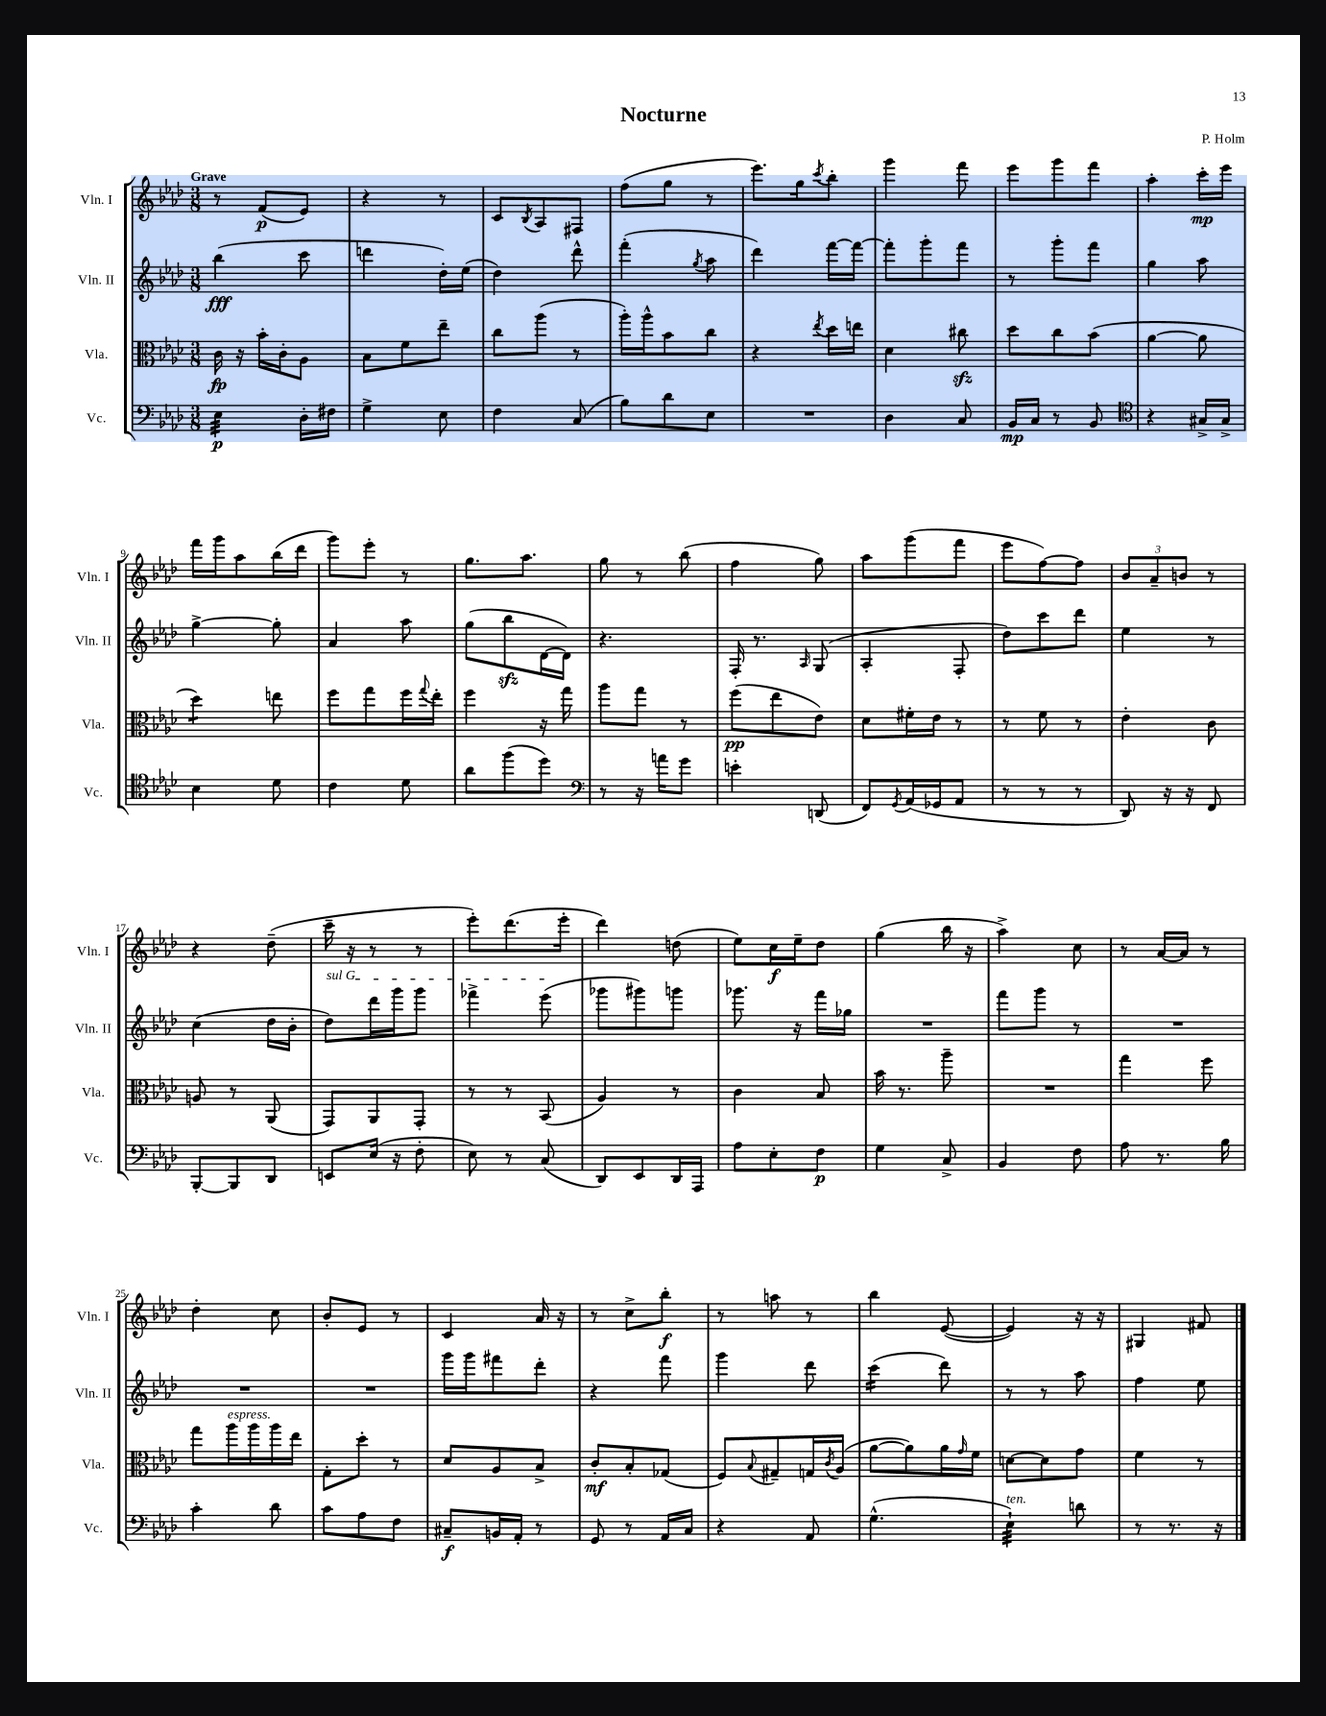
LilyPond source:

\header { title = "Nocturne" composer = "P. Holm" }
<<
\new StaffGroup <<
\new Staff = "s0" \with { instrumentName = "Vln. I" shortInstrumentName = "Vln. I" } {
    \clef treble \key aes \major \numericTimeSignature \time 3/8 \tempo "Grave"
    r8 f'8\p( ees'8) |
    r4 r8 |
    c'8 \acciaccatura { bes8 } aes8 fis8 |
    f''8( g''8 r8 |
    ees'''8.) g''16 \acciaccatura { c'''8 } bes''8-. |
    g'''4 f'''8 |
    ees'''8 g'''8 f'''8 |
    aes''4-. c'''16-.\mp ees'''16 |
    f'''16 g'''16 aes''8 bes''16( des'''16 |
    g'''8) ees'''8-. r8 |
    g''8. aes''8. |
    g''8 r8 bes''8( |
    f''4 g''8) |
    aes''8 g'''8( f'''8 |
    ees'''8 f''8~) f''8 |
    \tuplet 3/2 { bes'8 aes'8-- b'8 } r8 |
    r4 des''8--( |
    c'''16-- r16 r8 r8 |
    ees'''8-.) des'''8.( ees'''16-. |
    des'''4) d''8( |
    ees''8) c''16\f ees''16-- des''8 |
    g''4( bes''16 r16 |
    aes''4->) c''8 |
    r8 aes'16~ aes'16 r8 |
    des''4-. c''8 |
    bes'8-. ees'8 r8 |
    c'4 aes'16 r16 |
    r8 c''8-> bes''8-.\f |
    r8 a''8 r8 |
    bes''4 ees'8~( |
    ees'4) r16 r16 |
    gis4 fis'8 \bar "|." |
}
\new Staff = "s1" \with { instrumentName = "Vln. II" shortInstrumentName = "Vln. II" } {
    \clef treble \key aes \major \numericTimeSignature \time 3/8
    bes''4\fff( c'''8 |
    d'''4 des''16-.) ees''16( |
    des''4) des'''8-^ |
    f'''4-.( \acciaccatura { g''8 } aes''8 |
    des'''4) f'''16~ f'''16~ |
    f'''8-. g'''8-. f'''8 |
    r8 g'''8-. f'''8 |
    g''4 aes''8 |
    g''4~-> g''8-. |
    aes'4 aes''8 |
    g''8( bes''8\sfz des'16~ des'16) |
    r4. |
    f16-. r8. \grace { aes16 } g8( |
    aes4-. f8-. |
    des''8) c'''8 des'''8 |
    ees''4 r8 |
    c''4( des''16 bes'16-. |
    \once \override TextSpanner.bound-details.left.text = \markup { \italic "sul G" } des''8\startTextSpan) des'''16 g'''16 g'''8 |
    fes'''4-> ees'''8\stopTextSpan( |
    ges'''8 gis'''8) g'''8 |
    ges'''8. r16 f'''16 ges''16 |
    R4. |
    f'''8 g'''8 r8 |
    R4. |
    R4. |
    R4. |
    g'''16 g'''16 fis'''8 des'''8-. |
    r4 f'''8 |
    g'''4 des'''8 |
    c'''4:16( des'''8) |
    r8 r8 aes''8 |
    f''4 ees''8 \bar "|." |
}
\new Staff = "s2" \with { instrumentName = "Vla." shortInstrumentName = "Vla." } {
    \clef alto \key aes \major \numericTimeSignature \time 3/8
    c'16\fp r16 bes'16-. c'16-. aes8 |
    bes8 f'8 ees''8-- |
    c''8 aes''8( r8 |
    aes''16-.) aes''16-^ bes'8 c''8 |
    r4 \acciaccatura { ees''8 } des''16 e''16 |
    des'4 cis''8\sfz |
    des''8 c''8 bes'8( |
    aes'4~ aes'8 |
    des''4:8) e''8 |
    f''8 g''8 f''16 \appoggiatura { g''8 } ees''16-. |
    f''4 r16 g''16 |
    aes''8 g''8 r8 |
    f''8\pp( ees''8 ees'8) |
    des'8 fis'16-. ees'16 r8 |
    r8 f'8 r8 |
    ees'4-. c'8 |
    a8 r8 aes,8( |
    g,8) aes,8 g,8-. |
    r8 r8 bes,8( |
    aes4) r8 |
    c'4 bes8 |
    bes'16 r8. aes''8-- |
    R4. |
    g''4 f''8 |
    g''8 aes''16^\markup { \italic "espress." } aes''16 aes''16 ees''16 |
    g8-. des''8-. r8 |
    des'8 aes8 bes8-> |
    c'8-.\mf bes8-. ges8( |
    f8) \appoggiatura { bes8 } gis8-- g16 \acciaccatura { c'8 } aes16( |
    aes'8~ aes'8) aes'16 \grace { g'16 } f'16 |
    d'8~ d'8 g'8 |
    f'4 r8 \bar "|." |
}
\new Staff = "s3" \with { instrumentName = "Vc." shortInstrumentName = "Vc." } {
    \clef bass \key aes \major \numericTimeSignature \time 3/8
    ees4:32\p des16-. fis16 |
    g4-> ees8 |
    f4 c8( |
    bes8) des'8 ees8 |
    R4. |
    des4 c8 |
    bes,16\mp c16 r8 bes,8 |
    \clef tenor r4 gis16-> gis16-> |
    bes4 des'8 |
    c'4 des'8 |
    aes'8 f''8( des''8) |
    \clef bass r8 r16 a'16 g'8 |
    e'4-. d,8( |
    f,8) \acciaccatura { g,8 } aes,16( ges,16 aes,8 |
    r8 r8 r8 |
    des,8) r16 r16 f,8 |
    bes,,8~-. bes,,8 des,8 |
    e,8 ees16( r16 f8-. |
    ees8) r8 c8( |
    des,8) ees,8 des,16 aes,,16 |
    aes8 ees8-. f8\p |
    g4 c8-> |
    bes,4 f8 |
    aes8 r8. bes16 |
    c'4-. des'8 |
    c'8 aes8 f8 |
    cis8--\f b,16 aes,16-. r8 |
    g,8 r8 aes,16 c16 |
    r4 aes,8 |
    g4.-^( |
    ees4:32-!^\markup { \italic "ten." }) d'8 |
    r8 r8. r16 \bar "|." |
}
>>
>>
